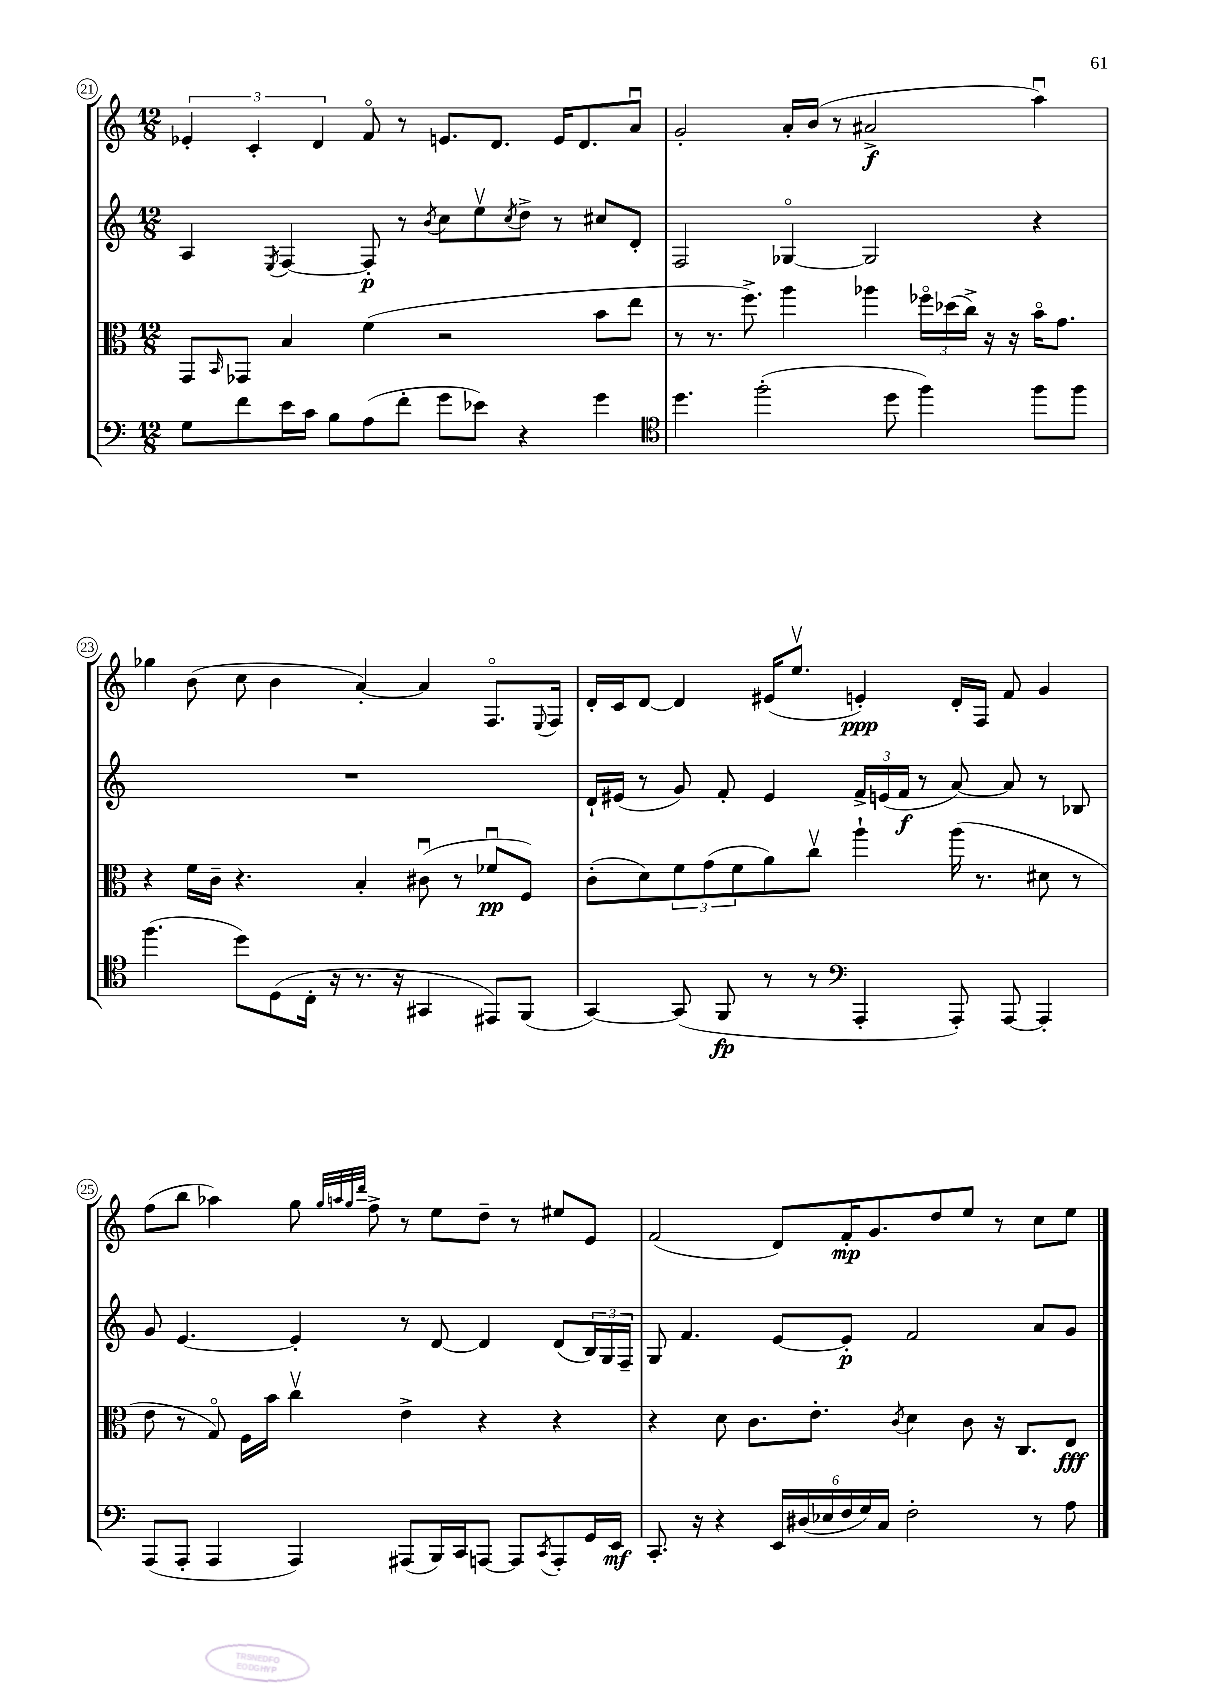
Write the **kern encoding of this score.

**kern	**kern	**kern	**kern
*staff4	*staff3	*staff2	*staff1
*clefF4	*clefC3	*clefG2	*clefG2
*k[]	*k[]	*k[]	*k[]
*M12/8	*M12/8	*M12/8	*M12/8
8G\L	8GG/L	4A/	6e-'/
.	16qqBB/	.	.
8f\	8GG-/J	.	.
.	.	.	6c'/
.	.	8qE/	.
16e\L	4B/	[4F/	.
16c\JJ	.	.	.
.	.	.	6d/
8B\L	.	.	.
(8A\	(4f\	8F'/]	8fo/
8f'\J	.	8r	8r
.	.	8qb/	.
8g\L	2r	8cc\L	8.e/L
8e-\J)	.	8eev\	.
.	.	.	8.d/J
.	.	8qcc/	.
4r	.	8dd^\J	.
.	.	8r	16e/LK
.	.	.	8.d/
4g\	8b\L	8cc#/L	.
.	8ee\J	8d'/J	8au/J
=	=	=	=
*clefC4	*	*	*
4.dd\	8r	2F/	2g'/
.	8.r	.	.
.	8.ff^\)	.	.
(2ff'\	.	.	.
.	4aa\	[4G-o/	16a'/LL
.	.	.	(16b/JJ
.	.	.	8r
.	4aa-\	2G-/]	2a#^/
8dd\	.	.	.
4ff\)	24ff-o\LL	.	.
.	(24dd-\	.	.
.	24cc^\JJ)	.	.
.	16r	.	.
.	16r	.	.
8ff\L	16bo\LK	4r	4aau\)
.	8.g\J	.	.
8ff\J	.	.	.
=	=	=	=
(4.ff\	4r	1.r	4gg-\
.	16f\LL	.	(8b\
.	16c~\JJ	.	.
8dd\L)	4.r	.	8cc\
(8D\	.	.	4b\
16C'\Jk	.	.	.
16r	.	.	.
8.r	4B'/	.	[4a'/)
16r	.	.	.
4GG#/	(8c#u\	.	4a/]
.	8r	.	.
8EE#/L)	8f-u/L	.	8.Fo/L
(8FF/J	8F/J)	.	.
.	.	.	8qqE/
.	.	.	16F/Jk
=	=	=	=
[4GG/)	(8c'\L	16d`/LL	16d'/LL
.	.	(16e#/JJ	16c/J
.	8d\)	8r	[8d/J
(8GG/]	12f\	8g/)	4d/]
.	(12g\	.	.
8FF/	.	8f'/	.
.	12f\	.	.
8r	8a\)	4e#/	(16e#/LK
.	.	.	8.eev/J
8r	8ccv\J	.	.
*clefF4	*	*	*
4AAA'/	4aa`\	24f^/LL	4e'/)
.	.	(24e/	.
.	.	24f/JJ	.
.	.	8r	.
8AAA'/)	(16aa\	[8a/)	16d'/LL
.	8.r	.	16F/JJ
[8AAA/	.	8a/]	8f/
4AAA'/]	8d#\	8r	4g/
.	8r	8B-/	.
=	=	=	=
(8AAA/L	8e\	8g/	(8ff\L
8AAA'/J	8r	[4.e/	8bb\J
4AAA/	8Go/)	.	4aa-\)
.	16F\LL	.	.
.	16b\JJ	.	.
4AAA/)	4ccv\	4e'/]	8gg\
.	.	.	32qqgg/LLL
.	.	.	32qqaa/
.	.	.	32qqgg/
.	.	.	32qqddd/JJJ
.	.	.	8ff^\
(8AAA#/L	4e^\	8r	8r
16BBB/L)	.	[8d/	8ee\L
16CC/J	.	.	.
[8AAA/J	4r	4d/]	8dd~\J
8AAA/]L	.	.	8r
8qCC/	.	.	.
8AAA'/	4r	(8d/L	8ee#/L
16GG/L	.	24B/L)	8e/J
.	.	24G/	.
16EE/JJ	.	.	.
.	.	24F~/JJ	.
=	=	=	=
8.CC'/	4r	8G/	(2f/
.	.	4.f/	.
16r	.	.	.
4r	8d\	.	.
.	8.c\L	.	.
24EE/LL	.	[8e/L	8d/L)
(24D#/	.	.	.
.	8.e'\J	.	.
24E-/	.	.	.
24F/	.	8e'/]J	16f'/K
24G/)	.	.	.
.	.	.	8.g/
24C/JJ	.	.	.
.	8qc/	.	.
2F'\	4d\	2f/	.
.	.	.	8dd/
.	8c\	.	8ee/J
.	16r	.	8r
.	8.C/L	.	.
8r	.	8a/L	8cc\L
8A\	8E/J	8g/J	8ee\J
==	==	==	==
*-	*-	*-	*-
